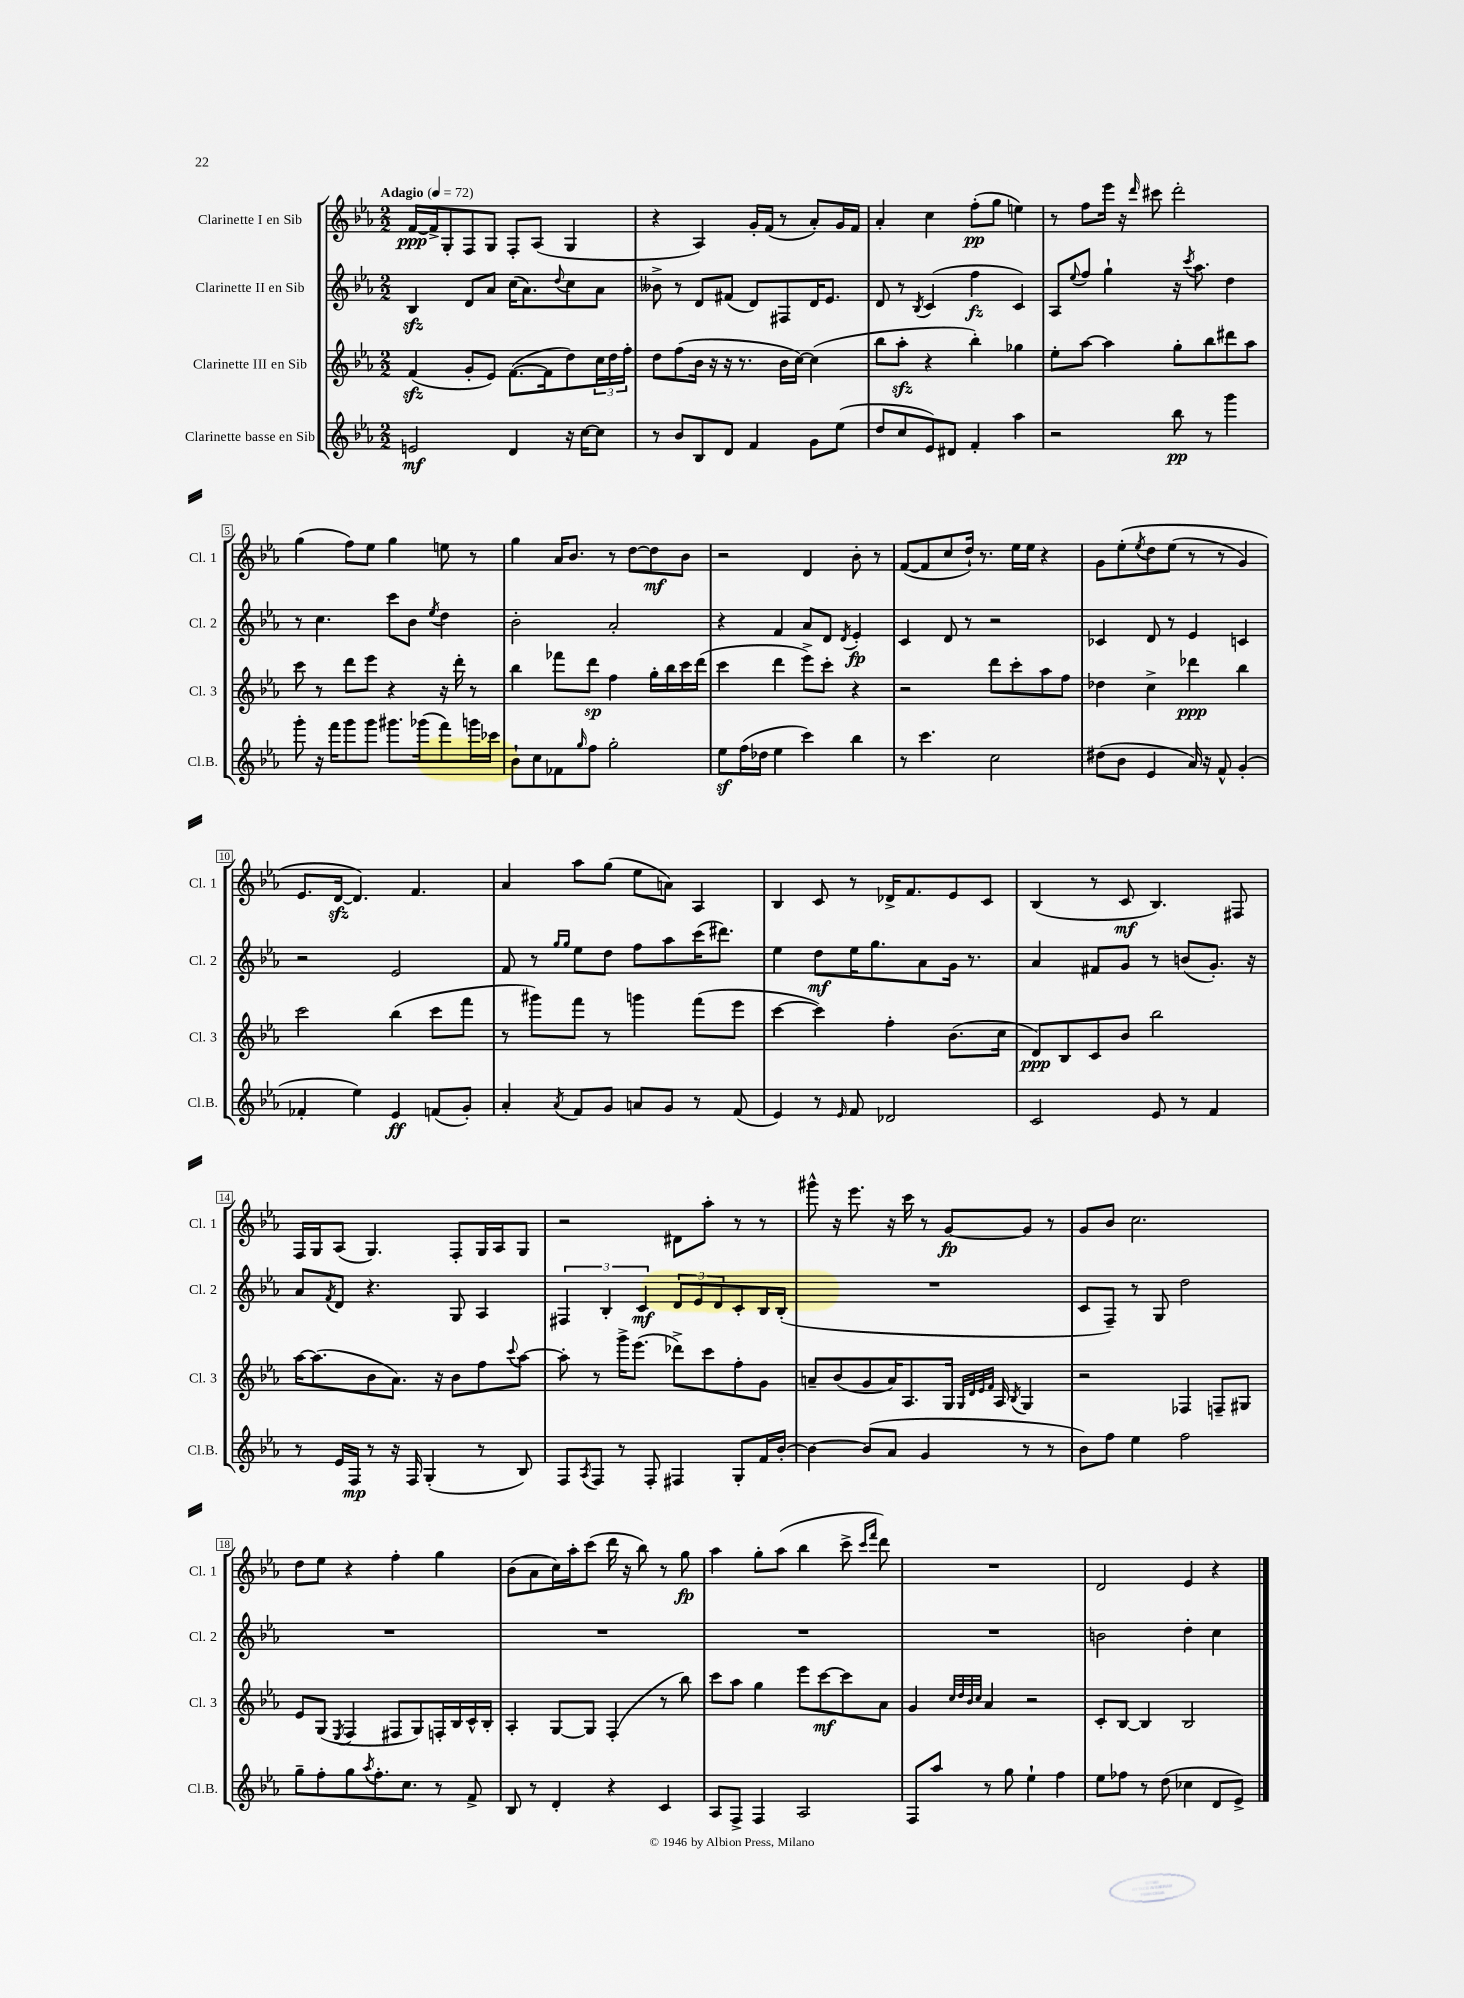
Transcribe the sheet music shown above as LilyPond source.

<<
\new StaffGroup <<
\new Staff = "s0" \with { instrumentName = "Clarinette I en Sib" shortInstrumentName = "Cl. 1" } {
    \clef treble \key ees \major \numericTimeSignature \time 2/2 \tempo "Adagio" 4 = 72
    f'16~\ppp f'16-> g8-. f8 g8 f8-. aes8( g4 |
    r4 aes4) g'16-. f'16( r8 aes'8-.) g'16 f'16 |
    aes'4-. c''4 f''8-.\pp( g''8 e''4) |
    r8 f''8 ees'''16 r16 \grace { d'''16 } cis'''8 d'''2-. |
    g''4( f''8) ees''8 g''4 e''8 r8 |
    g''4 aes'16 bes'8. r8 d''8~ d''8\mf bes'8 |
    r2 d'4 bes'8-. r8 |
    f'8~( f'8 c''8 d''16-!) r8. ees''16 ees''16 r4 |
    g'8 ees''8-.\( \acciaccatura { ees''8 } d''8 ees''8( r8 r8 g'4) |
    ees'8. d'16~\sfz d'4.\) f'4. |
    aes'4 aes''8 g''8( ees''8 a'8) aes4 |
    bes4 c'8 r8 des'16-> f'8. ees'8 c'8 |
    bes4( r8 c'8\mf bes4.) fis8 |
    f16 g16 aes8( g4.) f8-. g16 aes16 g8 |
    r2 dis'8 aes''8-. r8 r8 |
    gis'''8-^ r16 ees'''8. r16 c'''16 r8 g'8~\fp g'8 r8 |
    g'8 bes'8 c''2. |
    d''8 ees''8 r4 f''4-. g''4 |
    bes'8( aes'8 c''16) aes''16-. c'''8( d'''16 r16 bes''8) r8 g''8\fp |
    aes''4 g''8-. aes''8( bes''4 c'''8-> \grace { c'''16 f'''16 } d'''8) |
    R1 |
    d'2 ees'4 r4 \bar "|." |
}
\new Staff = "s1" \with { instrumentName = "Clarinette II en Sib" shortInstrumentName = "Cl. 2" } {
    \clef treble \key ees \major \numericTimeSignature \time 2/2
    bes4\sfz d'8 aes'8 c''16( aes'8.) \appoggiatura { d''8 } c''8 aes'8 |
    beses'8-> r8 d'8 fis'8( d'8) fis8 d'16 ees'8. |
    d'8 r8 \acciaccatura { bes8 } c'4( f''4\fz c'4) |
    aes8 \appoggiatura { ees''8 } f''8 g''4-! r16 \acciaccatura { c'''8 } aes''8. d''4 |
    r8 c''4. c'''8 bes'8 \acciaccatura { ees''8 } d''4 |
    bes'2-. aes'2-. |
    r4 f'4 aes'8 d'8 \acciaccatura { d'8 } ees'4-.\fp |
    c'4 d'8 r8 r2 |
    ces'4 d'8 r8 ees'4 c'4 |
    r2 ees'2 |
    f'8 r8 \grace { g''16 g''16 } ees''8 d''8 f''8 aes''8 c'''16( dis'''8.) |
    ees''4 d''8\mf ees''16 g''8. aes'8 g'16 r8. |
    aes'4 fis'8 g'8 r8 b'8( g'8.-.) r16 |
    aes'8 \acciaccatura { f'8 } d'8 r4. g8 aes4 |
    \tuplet 3/2 { fis4 bes4-. c'4\mf } \tuplet 3/2 { d'8 ees'8 d'8 } c'8-. bes16 bes16-.( |
    R1 |
    c'8 f8--) r8 g8 d''2 |
    R1 |
    R1 |
    R1 |
    R1 |
    b'2 d''4-. c''4 \bar "|." |
}
\new Staff = "s2" \with { instrumentName = "Clarinette III en Sib" shortInstrumentName = "Cl. 3" } {
    \clef treble \key ees \major \numericTimeSignature \time 2/2
    f'4\sfz( g'8-. ees'8) f'8.~( f'16 d''8) \tuplet 3/2 { c''16 d''16 f''16-. } |
    d''8 f''8( bes'16 r16 r16 r8. bes'16 c''16~) c''4( |
    bes''8 aes''8-.\sfz r4 bes''4-.) ges''4 |
    ees''8-. aes''8~ aes''4 g''8-. bes''8 dis'''8 aes''8 |
    c'''8 r8 d'''8 ees'''8 r4 r16 d'''16-. r8 |
    bes''4 fes'''8 d'''8\sp f''4 g''16-. bes''16 c'''16 d'''16( |
    c'''4 d'''4 ees'''8->) c'''8-. r4 |
    r2 d'''8 c'''8-. aes''8 f''8 |
    des''4 c''4-> des'''4\ppp bes''4 |
    c'''2 bes''4( c'''8 f'''8 |
    r8 gis'''8) f'''8 r8 g'''4 f'''8( ees'''8 |
    c'''4~ c'''4) f''4-. bes'8.( c''16 |
    d'8\ppp) bes8 c'8 bes'8 bes''2 |
    aes''16~ aes''8.( bes'8 aes'8.) r16 bes'8 f''8 \appoggiatura { c'''8 } aes''8~ |
    aes''8-. r8 g'''16-> ees'''8.( des'''8->) c'''8 f''8-. g'8 |
    a'8-- bes'8( g'8 a'16) aes8. g16 \grace { g32 d'32 ees'32 f'32 } aes16 \acciaccatura { bes8 } g4 |
    r2 fes4 f8-- gis8 |
    ees'8 g8( \acciaccatura { ees8 } f4 fis8 g8) f16-. bes16 c'16-^ bes16-. |
    aes4-. g8~ g8 f4-.( r8 bes''8) |
    c'''8 aes''8 g''4 ees'''8 c'''8~\mf c'''8 aes'8 |
    g'4 \grace { c''32 d''32 bes'32 c''32 } aes'4 r2 |
    c'8-. bes8~ bes4 bes2 \bar "|." |
}
\new Staff = "s3" \with { instrumentName = "Clarinette basse en Sib" shortInstrumentName = "Cl.B." } {
    \clef treble \key ees \major \numericTimeSignature \time 2/2
    e'2\mf d'4 r16 c''16~ c''8 |
    r8 bes'8 bes8 d'8 f'4 g'8 ees''8( |
    d''8 c''8 ees'8) dis'8 f'4-. aes''4 |
    r2 bes''8\pp r8 g'''4 |
    g'''8-. r16 f'''16 g'''8 g'''8 gis'''8. ges'''16( f'''8) g'''16 ces'''16 |
    bes'8-! c''8 fes'8 \grace { g''16 } f''8 g''2-. |
    ees''8\sf f''16( des''16 ees''4 c'''4) bes''4 |
    r8 c'''4. c''2 |
    dis''8( bes'8 ees'4 aes'16) r16 f'8-^ g'4-.( |
    fes'4-. ees''4) ees'4\ff f'8( g'8-.) |
    aes'4-. \acciaccatura { aes'8 } f'8 g'8 a'8 g'8 r8 f'8( |
    ees'4) r8 \grace { ees'16 } f'8 des'2 |
    c'2 ees'8 r8 f'4 |
    r8 ees'16 f16\mp r8 r16 f16 g4-.( r8 bes8) |
    f8 \acciaccatura { aes8 } f8 r8 f8-. fis4 g8-. f'16 bes'16~-. |
    bes'4~ bes'8( aes'8 g'4 r8 r8 |
    bes'8) f''8 ees''4 f''2 |
    g''8-- f''8-. g''8 \acciaccatura { aes''8 } f''8.-. c''8. r8 f'8-> |
    bes8 r8 d'4-. r4 c'4 |
    aes8 f8-> f4 aes2 |
    f8 aes''8 r8 g''8 ees''4-! f''4 |
    ees''8 fes''8 r8 d''8( ces''4 d'8 ees'8->) \bar "|." |
}
>>
>>
\layout { \context { \Score \override BarNumber.stencil = #(make-stencil-boxer 0.1 0.3 ly:text-interface::print) } }
